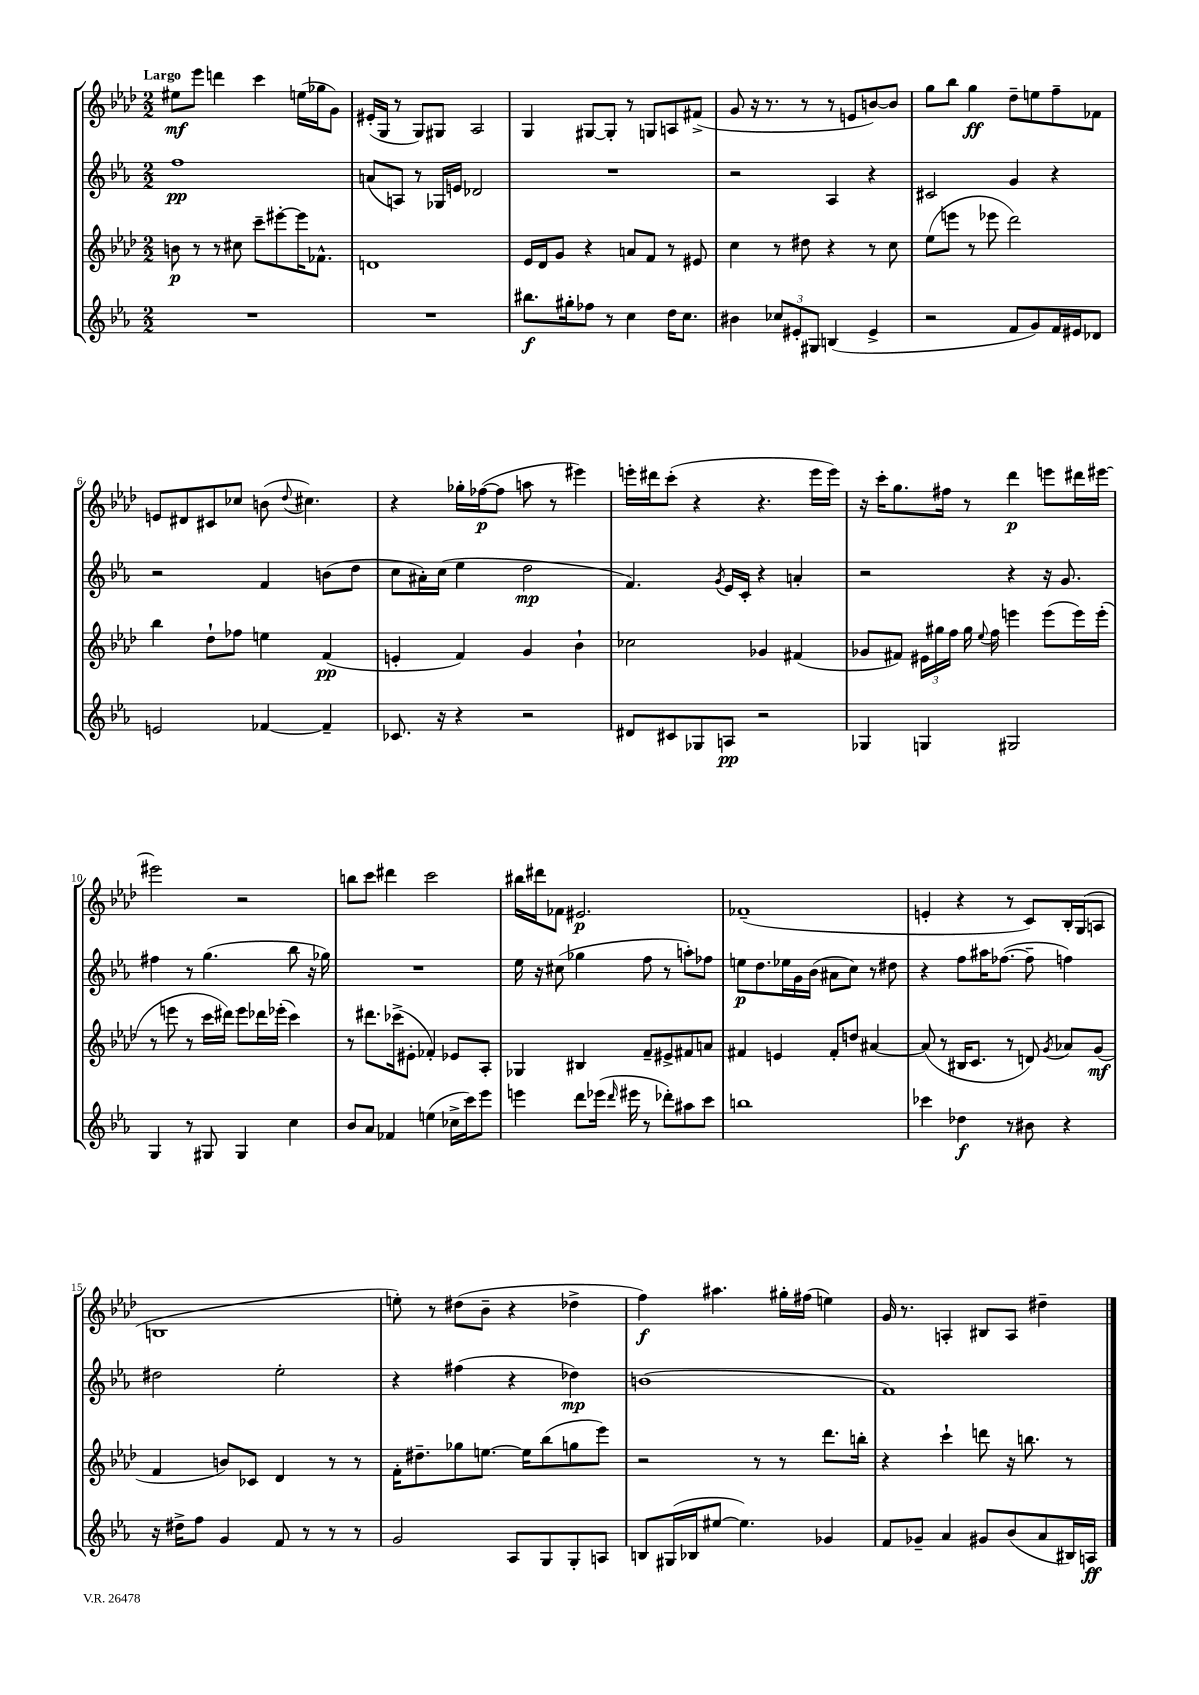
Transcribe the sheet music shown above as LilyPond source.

<<
\new StaffGroup <<
\new Staff = "s0" {
    \clef treble \key aes \major \numericTimeSignature \time 2/2 \tempo "Largo"
    \autoBeamOff eis''8[\mf ees'''8] d'''4 c'''4 e''16[( ges''16 g'8]) |
    eis'16[-.( g16] r8 g8[) gis8] aes2 |
    g4 gis8[~ gis8]-. r8 g8[ a8 fis'8]->( |
    g'8 r16 r8. r8 r8 e'8[ b'8~) b'8] |
    g''8[ bes''8] g''4\ff des''8[-- e''8 f''8-- fes'8] |
    e'8[ dis'8 cis'8 ces''8] b'8( \appoggiatura { des''8 } cis''4.) |
    r4 ges''16[-. fes''16~\p( fes''8] a''8 r8 eis'''4) |
    e'''16[-. dis'''16 c'''8]-.( r4 r4. e'''16[ e'''16]) |
    r16 c'''16[-. g''8. fis''16] r8 des'''4\p e'''8[ dis'''16 eis'''16]~ |
    eis'''2 r2 |
    b''8[ c'''8] dis'''4 c'''2 |
    bis''16[ dis'''16 fes'8] eis'2.\p |
    fes'1--( |
    e'4-. r4 r8 c'8[) bes16-. g16( a8] |
    b1 |
    e''8-.) r8 dis''8[( bes'8]-- r4 des''4-> |
    f''4\f) ais''4. gis''16[-. fis''16]( e''4) |
    g'16 r8. a4-. bis8[ a8] dis''4-- \bar "|." |
}
\new Staff = "s1" {
    \clef treble \key ees \major \numericTimeSignature \time 2/2
    \autoBeamOff f''1\pp |
    a'8[( a8]) r8 ges16[ e'16] des'2 |
    R1 |
    r2 aes4 r4 |
    cis'2 g'4 r4 |
    r2 f'4 b'8[( d''8] |
    c''8[ ais'16-.) c''16]( ees''4 d''2\mp |
    f'4.) \acciaccatura { g'8 } ees'16[ c'16]-. r4 a'4-. |
    r2 r4 r16 g'8. |
    fis''4 r8 g''4.( bes''8 r16 ges''16) |
    R1 |
    ees''16 r16 cis''8( ges''4 f''8 r8 a''8[-.) fes''8] |
    e''8[\p d''8. ees''16 g'16 bes'16]( ais'8[ c''8]) r8 dis''8 |
    r4 f''8[ ais''16 fes''8.]~( fes''8-- f''4) |
    dis''2 ees''2-. |
    r4 fis''4( r4 des''4\mp) |
    b'1( |
    f'1) \bar "|." |
}
\new Staff = "s2" {
    \clef treble \key aes \major \numericTimeSignature \time 2/2
    \autoBeamOff b'8\p r8 r8 cis''8 c'''8[-- eis'''8~-. eis'''16 fes'8.]-^ |
    d'1 |
    ees'16[ des'16 g'8] r4 a'8[ f'8] r8 eis'8 |
    c''4 r8 dis''8 r4 r8 c''8 |
    ees''8[( e'''8] r8 ees'''8 des'''2) |
    bes''4 des''8[-! fes''8] e''4 f'4\pp( |
    e'4-. f'4) g'4 bes'4-! |
    ces''2 ges'4 fis'4( |
    ges'8[ fis'8]) \tuplet 3/2 { eis'16[ gis''16 f''16] } gis''16 \appoggiatura { ees''8 } f''16 e'''4 e'''8[( e'''16) e'''16]-.( |
    r8 e'''8 r8 c'''16[ dis'''16]) e'''8[ des'''16 ees'''16]-.( c'''4) |
    r8 dis'''8.[ ces'''16->( eis'8]-. fes'4-.) ees'8[ aes8]-. |
    ges4 bis4 f'8[-- eis'8-> fis'8 a'8] |
    fis'4 e'4 fis'8[-. d''8] ais'4~ |
    ais'8( r8 bis16[ c'8.] r8 d'8) \acciaccatura { g'8 } aes'8[ g'8]\mf( |
    f'4 b'8[) ces'8] des'4 r8 r8 |
    f'16[-. dis''8.-- ges''8 e''8.]~ e''16[ bes''8( g''8 ees'''8]) |
    r2 r8 r8 des'''8.[ b''16]-. |
    r4 c'''4-! d'''8 r16 b''8. r8 \bar "|." |
}
\new Staff = "s3" {
    \clef treble \key ees \major \numericTimeSignature \time 2/2
    \autoBeamOff R1 |
    R1 |
    bis''8.[\f gis''16-. fes''8] r8 c''4 d''16[ c''8.] |
    bis'4 \tuplet 3/2 { ces''8[ eis'8-. gis8] } b4( eis'4-> |
    r2 f'8[ g'8) f'16 eis'16 des'8] |
    e'2 fes'4~ fes'4-- |
    ces'8. r16 r4 r2 |
    dis'8[ cis'8 ges8 a8]\pp r2 |
    ges4 g4 gis2 |
    g4 r8 gis8 gis4 c''4 |
    bes'8[ aes'8] fes'4 e''4( ces''16[-> c'''16) ees'''8] |
    e'''4 d'''8[ ees'''16]( \grace { d'''16 } eis'''16 r8 des'''8[-.) ais''8 c'''8] |
    b''1 |
    ces'''4 des''4\f r8 bis'8 r4 |
    r16 dis''16[-> f''8] g'4 f'8 r8 r8 r8 |
    g'2 aes8[ g8 g8-. a8] |
    b8[ gis16( bes16 eis''8]~ eis''4.) ges'4 |
    f'8[ ges'8]-- aes'4 gis'8[ bes'8( aes'8 bis16) a16]\ff \bar "|." |
}
>>
>>
